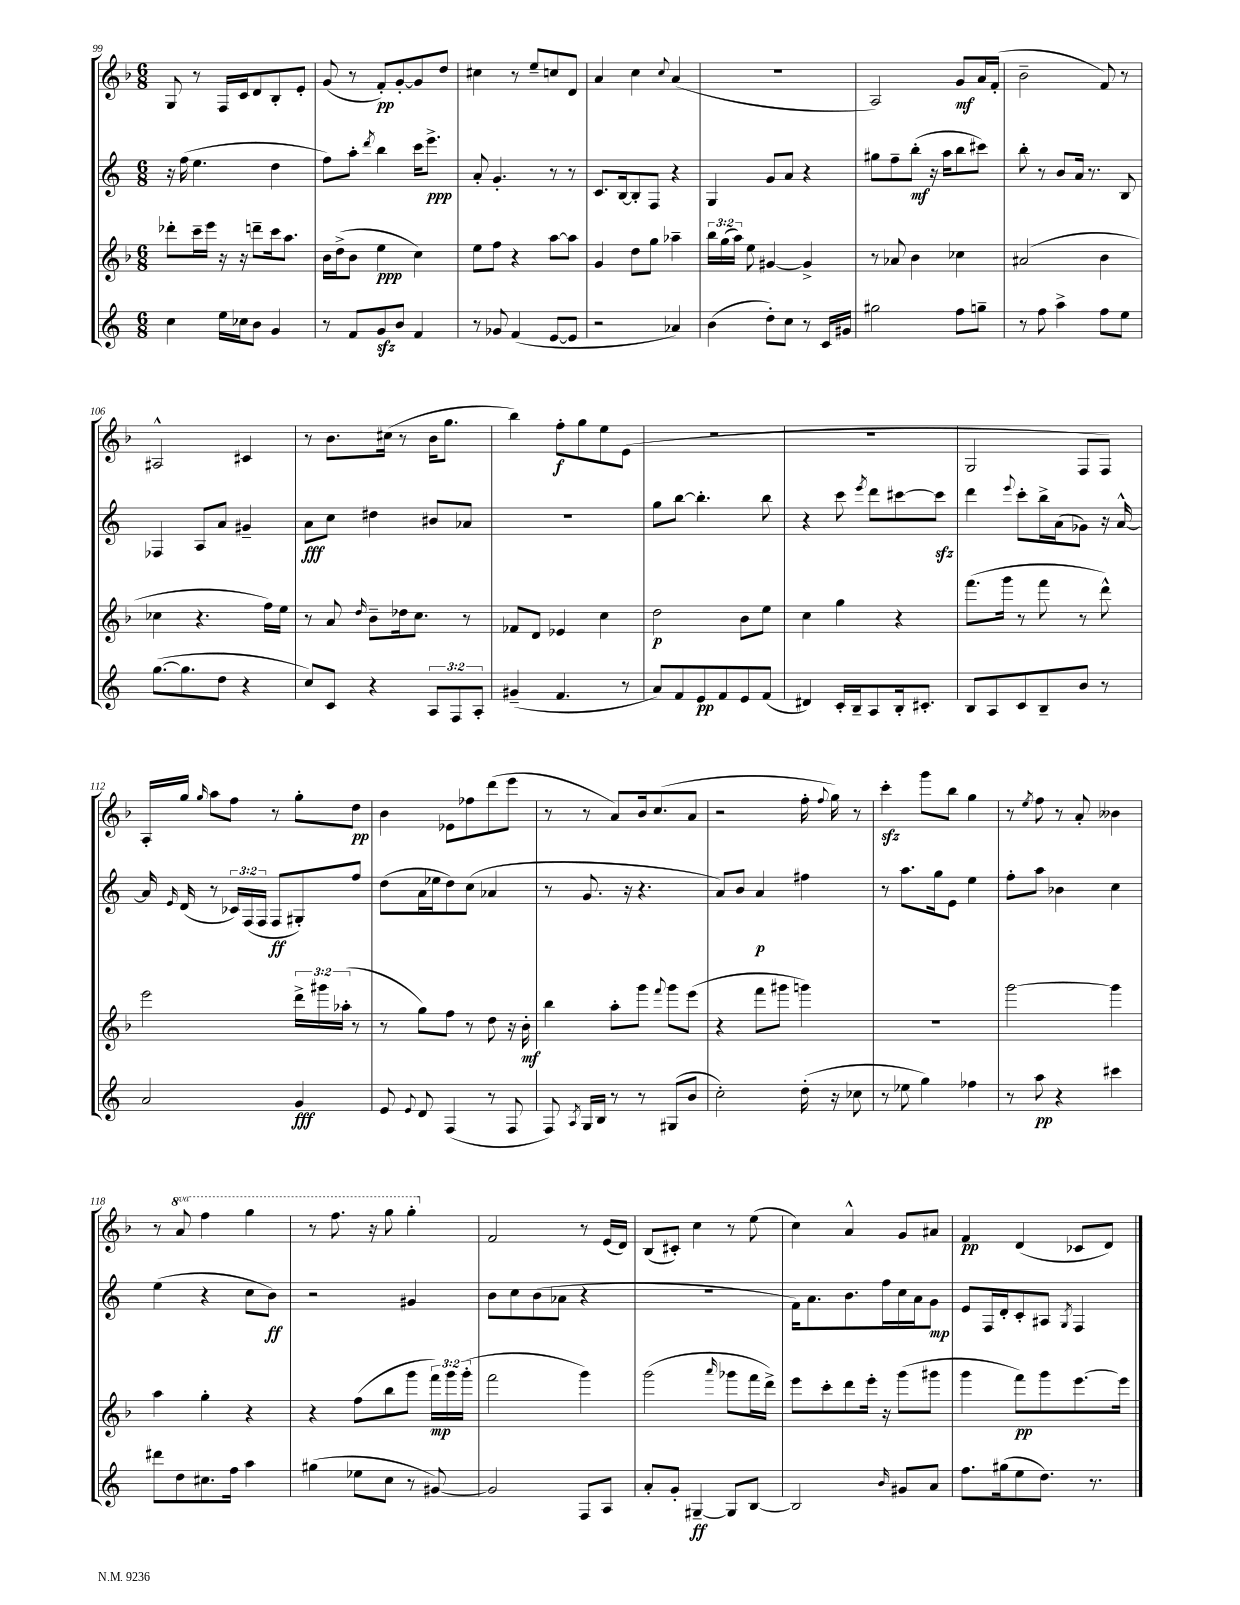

**kern	**kern	**kern	**kern
*staff4	*staff3	*staff2	*staff1
*clefG2	*clefG2	*clefG2	*clefG2
*k[]	*k[b-]	*k[]	*k[b-]
*M6/8	*M6/8	*M6/8	*M6/8
4cc\	8ddd-'\L	16r	8G/
.	.	(16ff\	.
.	16ccc~\L	4.ee\	8r
.	16eee\JJ	.	.
16ee\LL	16r	.	16F/LL
16cc-\J	16r	.	16c/J
8b\J	8ddd~\L	.	8d/
4g/	16ccc\k	4dd\	8B-'/
.	8.aa\J	.	.
.	.	.	8e'/J
=	=	=	=
8r	16b-\LL	8ff\L)	(8g/
.	(16dd^\J	.	.
8f/L	8b-\J	8aa'\J	8r
.	.	8qddd/	.
8g/	4ee\	4bb\	8f'/L)
8b/J	.	.	[8g'/
4f/	4cc\)	16ccc\LK	8g/]
.	.	8.eee^\J	.
.	.	.	8dd/J
=	=	=	=
8r	8ee\L	8a'/	4cc#\
8g-/	8ff\J	4.g'/	.
(4f/	4r	.	8r
.	.	.	8ee~/L
[8e/L	[8aa\L	8r	8cc/
8e/]J	8aa\]J	8r	8d/J
=	=	=	=
2r	4g/	8.c/L	4a/
.	.	[16B/k	.
.	8dd\L	8B'/]	4cc\
.	8gg\J	8F/J	.
.	.	.	8qqcc/
4a-/)	4aa-~\	4r	(4a/
=	=	=	=
(4b\	24bb-\LL	4G/	2.r
.	(24gg\	.	.
.	24aa\JJ)	.	.
.	8ee\	.	.
8dd'\L)	[4g#/	8g/L	.
8cc\J	.	8a/J	.
8r	4g#^/]	4r	.
16c/LL	.	.	.
16g#/JJ	.	.	.
=	=	=	=
2gg#\	8r	8gg#\L	2A/)
.	8a-/	8ff~\	.
.	4b-\	(8bb'\J	.
.	.	16r	.
.	.	16aa\LK	.
8ff\L	4cc-\	8bb\	8g/L
8gg~\J	.	8ccc#\J)	16a/L
.	.	.	(16f'/JJ
=	=	=	=
8r	(2a#/	8bb'\	2b-~\
8ff\	.	8r	.
4aa^\	.	8b/L	.
.	.	16a/Jk	.
.	.	8.r	.
8ff\L	4b-\	.	8f/)
8ee\J	.	8B/	8r
=	=	=	=
([8.gg\L	4cc-\	4F-/	2A#^^/
8.gg\]	.	.	.
.	4.r	8A/L	.
8dd\J	.	8a/J	.
4r	.	4g#~/	4c#/
.	16ff\LL)	.	.
.	16ee\JJ	.	.
=	=	=	=
8cc/L)	8r	8a\L	8r
8c/J	8a/	8cc\J	8.b-\L
.	16qqdd/	.	.
4r	8b-~\L	4dd#\	.
.	.	.	(16cc#\Jk
.	16dd-\k	.	8r
.	8.cc\J	.	.
12A/L	.	8b#/L	16b-\LK
.	.	.	8.gg\J
12F/	.	.	.
.	8r	8a-/J	.
12A'/J	.	.	.
=	=	=	=
(4g#~/	8f-/L	2.r	4bb-\)
.	8d/J	.	.
4.f/	4e-/	.	8ff'\L
.	.	.	8gg\
.	4cc\	.	8ee\
8r	.	.	(8e\J
=	=	=	=
8a/L)	2dd\	8gg\L	2.r
8f/	.	[8bb\J	.
8e/	.	4.bb'\]	.
8f/	.	.	.
8e/	8b-\L	.	.
(8f/J	8ee\J	8bb\	.
=	=	=	=
4d#/)	4cc\	4r	2.r
16c'/LL	4gg\	8ccc\	.
16B~/J	.	.	.
.	.	8qeee/	.
8A/	.	8ddd\L	.
16B'/k	4r	[8ccc#\	.
8.c#'/J	.	.	.
.	.	8ccc#\]J	.
=	=	=	=
8B/L	(8.fff\L	4ddd\	2G/
8A/	.	.	.
.	16ggg\Jk	.	.
.	.	8qqeee/	.
8c/	8r	8ccc'\L	.
8B~/	8fff\	16bb^\L	.
.	.	(16a\J	.
8b/J	8r	8g-\J)	8F/L
8r	8ddd^^\)	16r	8F/J)
.	.	[16a^^/	.
=	=	=	=
2a/	2eee\	16a/]	16A'/LL
.	.	16qqe/	.
.	.	(16d/	16gg/JJ
.	.	.	16qqgg/
.	.	8r	8aa\L
.	.	24c-/LL)	8ff\J
.	.	(24F/	.
.	.	24F/JJ	.
.	.	8F/L	8r
4g/	24ddd^\LL	8G#'/)	8gg'\L
.	24ggg#\	.	.
.	(24aa-'\JJ	.	.
.	8r	8ff/J	8dd\J
=	=	=	=
8e/	8r	(8dd\L	4b-\
8qqe/	.	.	.
8d/	8gg\L)	16a\L	.
.	.	16ee-\J	.
(4F/	8ff\J	8dd\)	8e-\L
.	8r	(8cc\J	8ff-\
8r	8dd\	4a-/	(8ddd\
8F/	16r	.	8eee\J
.	16b-'\	.	.
=	=	=	=
8F/)	4bb-\	8r	8r
8qA/	.	.	.
16G/LL	.	8.g/	8r
16B/JJ	.	.	.
8r	8aa'\L	.	8a/L)
.	.	16r	.
8r	8ggg\J	4.r	16b-/k
.	.	.	(8.cc/
.	8qqfff/	.	.
(8G#/L	8ggg\L	.	.
8b/J	(8eee\J	.	8a/J
=	=	=	=
2cc'\)	4r	8a/L)	2r
.	.	8b/J	.
.	8fff\L	4a/	.
.	8ggg#\J	.	.
(16dd'\	4ggg\)	4ff#\	16ff'\
.	.	.	8qqff/
16r	.	.	16gg\)
8cc-\	.	.	8r
=	=	=	=
8r	2.r	8r	4ccc'\
8ee-\	.	8.aa\L	.
4gg\)	.	.	8ggg\L
.	.	16gg\k	.
.	.	8e\J	8bb-\J
4ff-\	.	4ee\	4gg\
=	=	=	=
8r	[2ggg\	8ff'\L	8r
.	.	.	8qee/
8aa\	.	8aa\J	8ff\
4r	.	4b-\	8r
.	.	.	8a'/
4ccc#\	4ggg\]	4cc\	4b--\
=	=	=	=
8ddd#\L	4aa\	(4ee\	8r
8dd\	.	.	8aa/
8.cc#\	4gg'\	4r	4fff\
16ff\Jk	.	.	.
4aa\	4r	8cc\L	4ggg\
.	.	8b\J)	.
=	=	=	=
(4gg#\	4r	2r	8r
.	.	.	8.fff\
8ee-\L	(8ff\L	.	.
.	.	.	16r
8cc\J	8bb-\	.	8ggg\
8r	8ggg\J	4g#/	4ggg'\
[8g#/)	24fff\LL)	.	.
.	24ggg\	.	.
.	(24ggg'\JJ	.	.
=	=	=	=
2g#/]	2fff\	8b\L	2f/
.	.	8cc\	.
.	.	(8b\	.
.	.	8a-\J	.
8F/L	4ggg\)	4r	8r
8A/J	.	.	(16e/LL
.	.	.	16d/JJ)
=	=	=	=
8a'/L	(2ggg\	2.r	(8B-/L
8g'/J	.	.	8c#'/J)
[4G#~/	.	.	4cc\
.	16qqaaa/	.	.
8G#/]L	8ggg-\L	.	8r
[8B/J	16fff\L	.	(8ee\
.	16ddd^\JJ)	.	.
=	=	=	=
2B/]	8eee\L	16f\LK)	4cc\)
.	.	8.a\	.
.	8ccc'\	.	.
.	8ddd\	8.b\	4a^^/
.	16eee'\Jk	.	.
.	16r	16ff\L	.
16qqb/	.	.	.
8g#/L	(8ggg\L	16cc\	8g/L
.	.	16a\J	.
8a/J	8ggg#\J	8g\J	8a#/J
=	=	=	=
8.ff\L	4ggg\	8e/L	4f/
.	.	16F/L	.
(16gg#\k	.	16d'/J	.
8ee\	8fff\L)	8c'/	(4d/
8.dd\J)	8ggg\	8A#/J	.
.	.	8qG/	.
.	[8.eee\	4F/	8c-/L
8.r	.	.	.
.	.	.	8d/J)
.	16eee\]Jk	.	.
==	==	==	==
*-	*-	*-	*-
